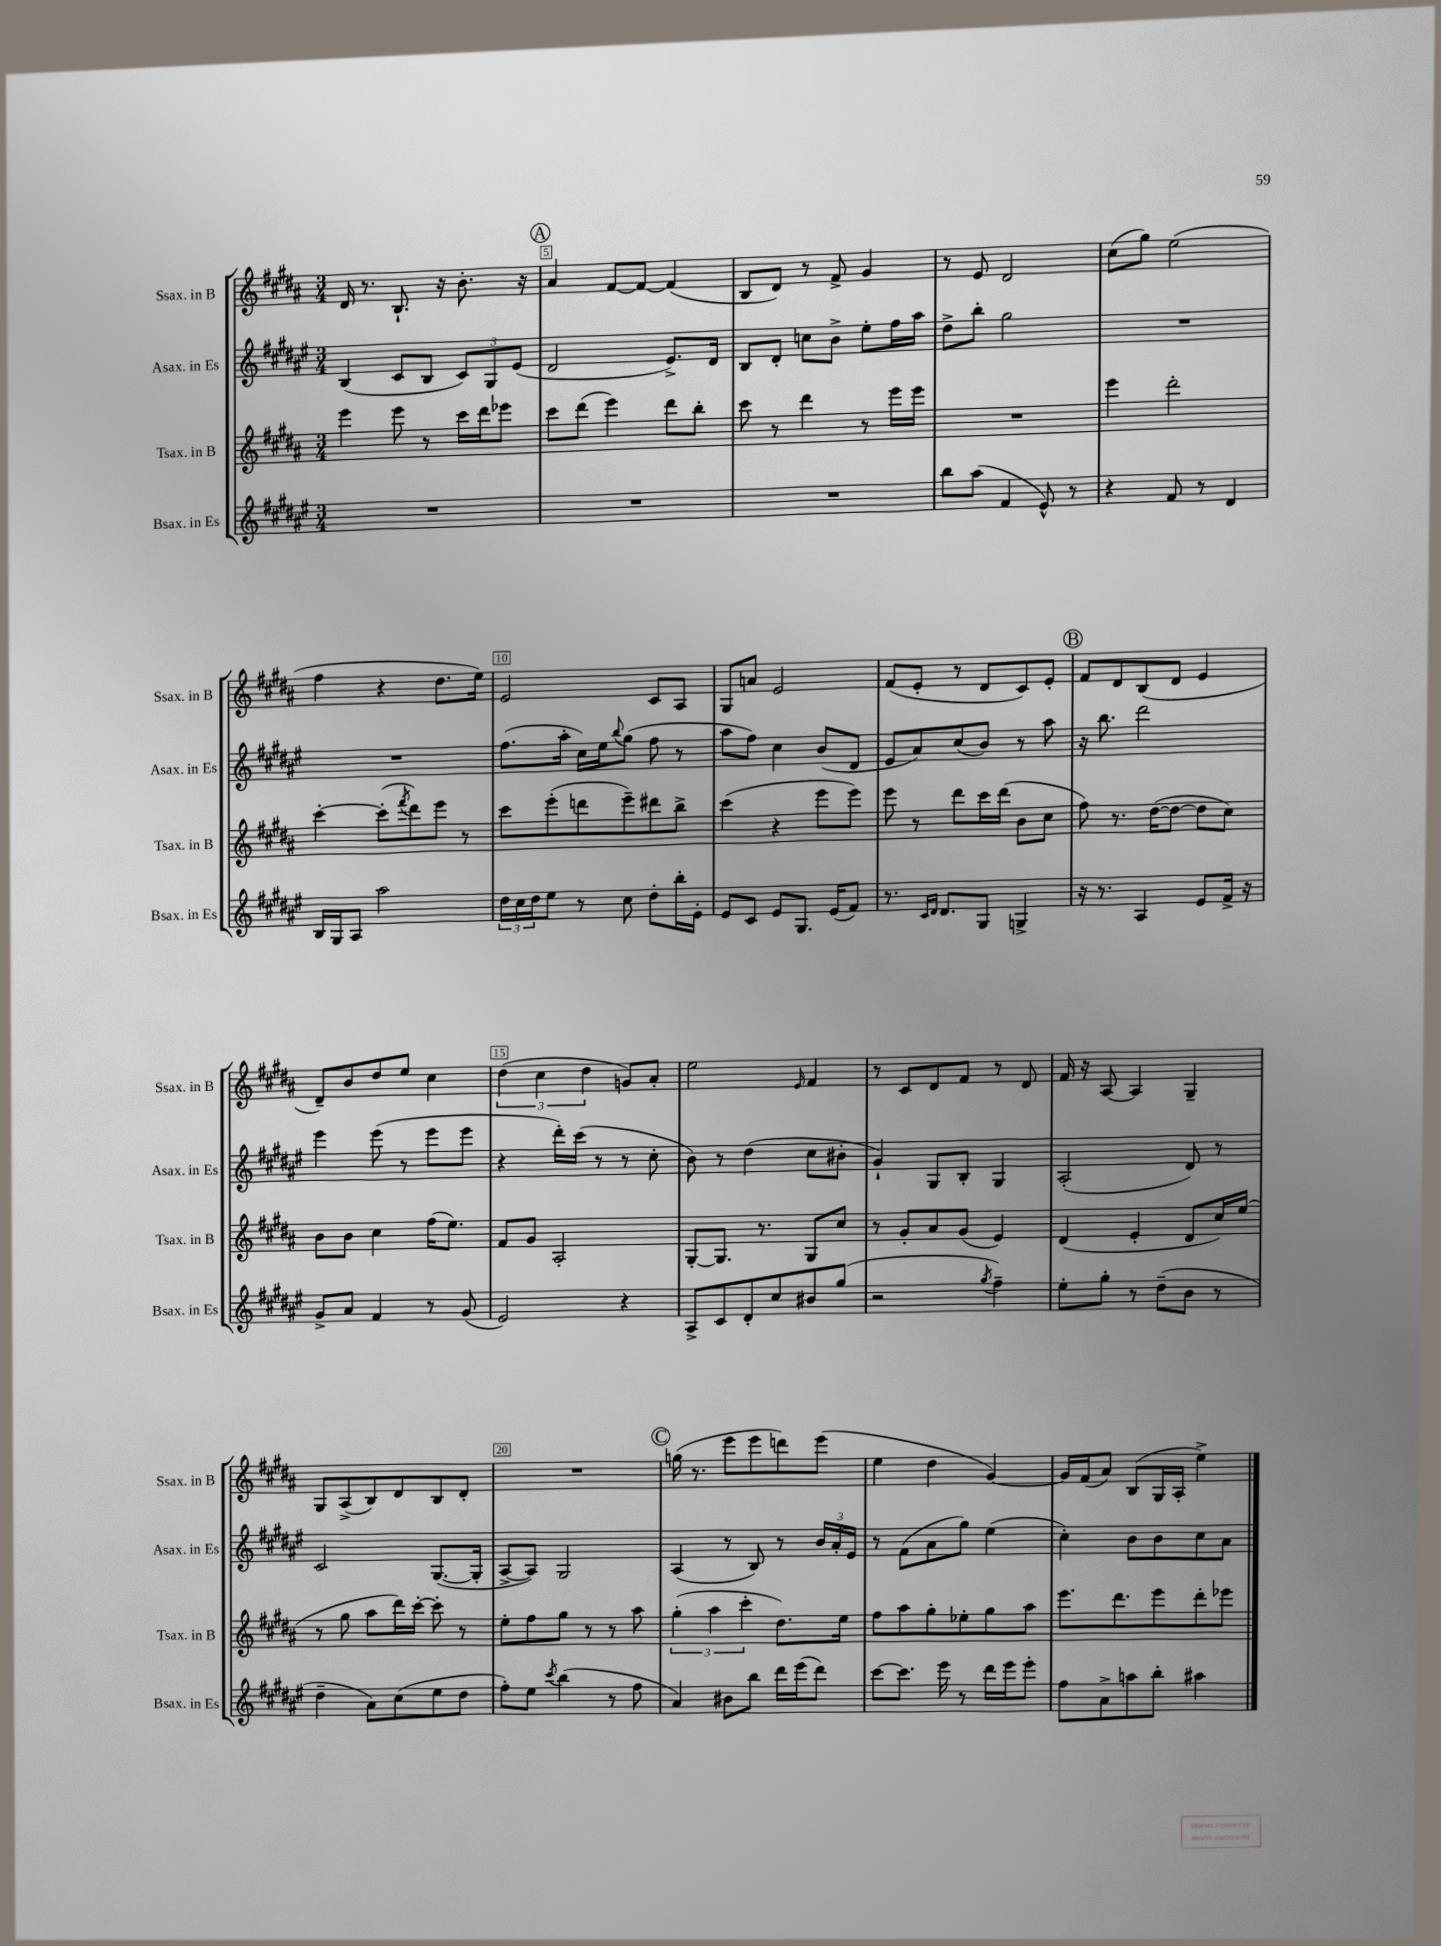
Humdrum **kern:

**kern	**kern	**kern	**kern
*part4	*part3	*part2	*part1
*staff4	*staff3	*staff2	*staff1
*I"Bsax. in Es	*I"Tsax. in B	*I"Asax. in Es	*I"Ssax. in B
*I'Bsax. in Es	*I'Tsax. in B	*I'Asax. in Es	*I'Ssax. in B
*clefG2	*clefG2	*clefG2	*clefG2
*k[f#c#g#d#a#e#]	*k[f#c#g#d#a#]	*k[f#c#g#d#a#e#]	*k[f#c#g#d#a#]
*M3/4	*M3/4	*M3/4	*M3/4
=4	=4	=4	=4
2.r	4eee\	(4B/	16d#/
.	.	.	8.r
.	8eee\	8c#/L	8.B`/
.	8r	8B/J	.
.	.	.	16r
.	16ccc#\LL	12c#/L)	8.b'\
.	16ddd#\J	.	.
.	.	12G#/	.
.	8eee-X\J	.	.
.	.	(12e#/J	.
.	.	.	16r
!!LO:REH:place=s1:t=A
=5	=5	=5	=5
2.r	8ccc#\L	2d#/	4a#/
.	(8ddd#\J	.	.
.	4eee\)	.	[8f#/L
.	.	.	8f#/J_
.	8ddd#\L	8.e#^/L)	(4f#/]
.	8bb'\J	.	.
.	.	16d#/Jk	.
=6	=6	=6	=6
2.r	8ccc#\	8B/L	8B/L
.	8r	8d#'/J	8d#/J)
.	4ddd#\	8ccn\L	8r
.	.	8b^\J	8f#^/
.	8r	8ee#'\L	4g#/
.	16eee\LL	16ff#\L	.
.	16eee\JJ	16aa#\JJ	.
=7	=7	=7	=7
8bb\L	2.r	8dd#^\L	8r
(8aa#\J	.	8bb'\J	8e/
4f#/	.	2gg#\	2d#/
8e#^^/)	.	.	.
8r	.	.	.
=8	=8	=8	=8
4r	4eee\	2.r	(8cc#\L
.	.	.	8gg#\J)
8f#/	2ddd#'\	.	(2ee\
8r	.	.	.
4d#/	.	.	.
!!LO:LB:g=z
=9	=9	=9	=9
16B/LL	[4ccc#'\	2.r	4ff#\
16G#/J	.	.	.
8A#/J	.	.	.
2aa#\	(8ccc#'\L]	.	4r
.	8qfff#/	.	.
.	8ddd#\)	.	.
.	8eee\J	.	8.dd#\L
.	8r	.	.
.	.	.	16ee\Jk)
=10	=10	=10	=10
24dd#\LL	8ccc#\L	(8.ff#\L	2e/
24cc#\	.	.	.
24dd#\J	.	.	.
8ee#\J	(8eee'\	.	.
.	.	16aa#'\Jk	.
8r	8dddn\	16cc#\LL)	.
.	.	16ee#\J	.
.	.	8qqbb/	.
8cc#\	8eee~\)	(8gg#\J	.
8dd#'\L	8ddd#X\	8ff#\	8c#/L
16bb'\L	8bb^\J	8r	8A#/J
16e#'\JJ	.	.	.
=11	=11	=11	=11
8e#/L	(4ccc#\	8aa#\L	8G#/L
8c#/J	.	8ff#\J)	8an/J
8e#/L	4r	4cc#\	2e/
8.G#/J	.	.	.
.	8eee\L	(8b/L	.
(16e#/KL	.	.	.
8f#/J)	8eee\J)	8d#/J	.
=12	=12	=12	=12
8.r	8eee\	8e#/L	(8f#/L
.	8r	8a#/)	8e'/J
16qqc#/LL	.	.	.
16qqd#/JJ	.	.	.
8.d#/L	.	.	.
.	8ddd#\L	(8cc#/	8r
8G#/J	16ccc#\L	8b/J)	8d#/L
.	(16ddd#\JJ	.	.
4Gn^/	8b\L	8r	8c#/)
.	8cc#\J	8aa#\	8e'/J
!!LO:REH:place=s1:t=B
=13	=13	=13	=13
16r	8ff#\)	16r	8f#/L
8.r	.	8.bb\	.
.	8.r	.	8d#/
4A#/	.	2ddd#\	(8B/
.	([16dd#\KL	.	.
.	8dd#\J_	.	8d#/J
8e#/L	8dd#\L]	.	4e/
16f#^/Jk	8cc#\J)	.	.
16r	.	.	.
!!LO:LB:g=z
=14	=14	=14	=14
8g#^/L	8b\L	4eee#\	8d#~/L)
8a#/J	8b\J	.	8b/
4f#/	4cc#\	(8eee#\	8dd#/
.	.	8r	8ee/J
8r	(16ff#\KL	8eee#\L	4cc#\
.	8.ee\J)	.	.
(8g#/	.	8eee#\J	.
=15	=15	=15	=15
2e#/)	8f#/L	4r	(6dd#\
.	8g#/J	.	.
.	.	.	6cc#\
.	2A#'/	16ddd#'\LL)	.
.	.	(16ccc#\JJ	.
.	.	.	6dd#\
.	.	8r	.
4r	.	8r	8gn/L)
.	.	8cc#'\	8a#'/J
=16	=16	=16	=16
8A#^/L	[8G#'/L	8b\)	2ee\
8c#/	8.G#/J]	8r	.
8d#'/	.	(4dd#\	.
.	8.r	.	.
8cc#/	.	.	.
.	.	.	16qqe/
8b#X/	8G#/L	8cc#\L	4f#/
(8gg#/J	8cc#/J	8b#X'\J	.
=17	=17	=17	=17
2r	8r	4g#`/)	8r
.	8g#'/L	.	8c#/L
.	8a#/	8G#/L	8d#/
.	(8g#/J	8B'/J	8f#/J
8qgg#/	.	.	.
4ff#~\)	4e/)	4G#/	8r
.	.	.	8d#/
=18	=18	=18	=18
8ee#'\L	(4d#/	(2A#'/	16f#/
.	.	.	16r
8gg#'\J	.	.	[8A#/
8r	4e'/	.	4A#/]
(8dd#~\L	.	.	.
8b\J	8d#/L	8d#/)	4G#~/
8r	16cc#/L)	8r	.
.	(16ee/JJ	.	.
!!LO:LB:g=z
=19	=19	=19	=19
4dd#~\	8r	2c#/	8G#/L
.	8gg#\	.	(8A#^/
8a#\L)	8aa#\L	.	8B/)
(8cc#\	16ddd#\L)	.	8d#/
.	[16ccc#'\JJ	.	.
8ee#\	8ccc#'\]	([8.G#/L	8B/
8dd#\J	8r	.	8d#'/J
.	.	16G#'/Jk]	.
=20	=20	=20	=20
8ff#'\L)	8ee'\L	[8A#^/L	2.r
8ee#\J	8ff#\	8A#/J])	.
8qccc#/	.	.	.
(4bb\	8gg#\J	2G#/	.
.	8r	.	.
8r	8r	.	.
8ff#\	8aa#\	.	.
!!LO:REH:place=s1:t=C
=21	=21	=21	=21
4a#/)	(6gg#'\	(4A#/	(16ggn\
.	.	.	8.r
.	6aa#\	.	.
8b#X\L	.	8r	8eee\L
.	6ccc#'\	.	.
8bb\J	.	8B/)	8eee\
16ddd#\LL	8.dd#\L)	8r	8dddn\)
(16eee#\J	.	.	.
8ddd#\J)	.	24b/LL	(8eee\J
.	.	24a#'/	.
.	16ee\Jk	.	.
.	.	24e#/JJ	.
=22	=22	=22	=22
[8ccc#\L	8ff#\L	8r	4ee\
8.ccc#\J]	8aa#\	(8f#\L	.
.	8gg#'\	8a#\	4dd#\
16eee#\	.	.	.
8r	8ee-X'\	8gg#\J)	.
16ddd#\LL	8gg#\	(4ee#\	[4g#/)
16eee#\J	.	.	.
8eee#'\J	8aa#\J	.	.
=23	=23	=23	=23
8ff#\L	8.eee\L	4cc#'\)	16g#/LL]
.	.	.	(16f#/J
8a#^\	.	.	8a#/J)
.	8.ddd#\	.	.
8aan\	.	8b\L	(8B/L
8bb'\J	8eee\	8b\	16G#/L
.	.	.	16A#'/JJ
4aa#X\	8ddd#'\	8cc#\	4ee^\)
.	8eee-X\J	8a#\J	.
==	==	==	==
*-	*-	*-	*-
